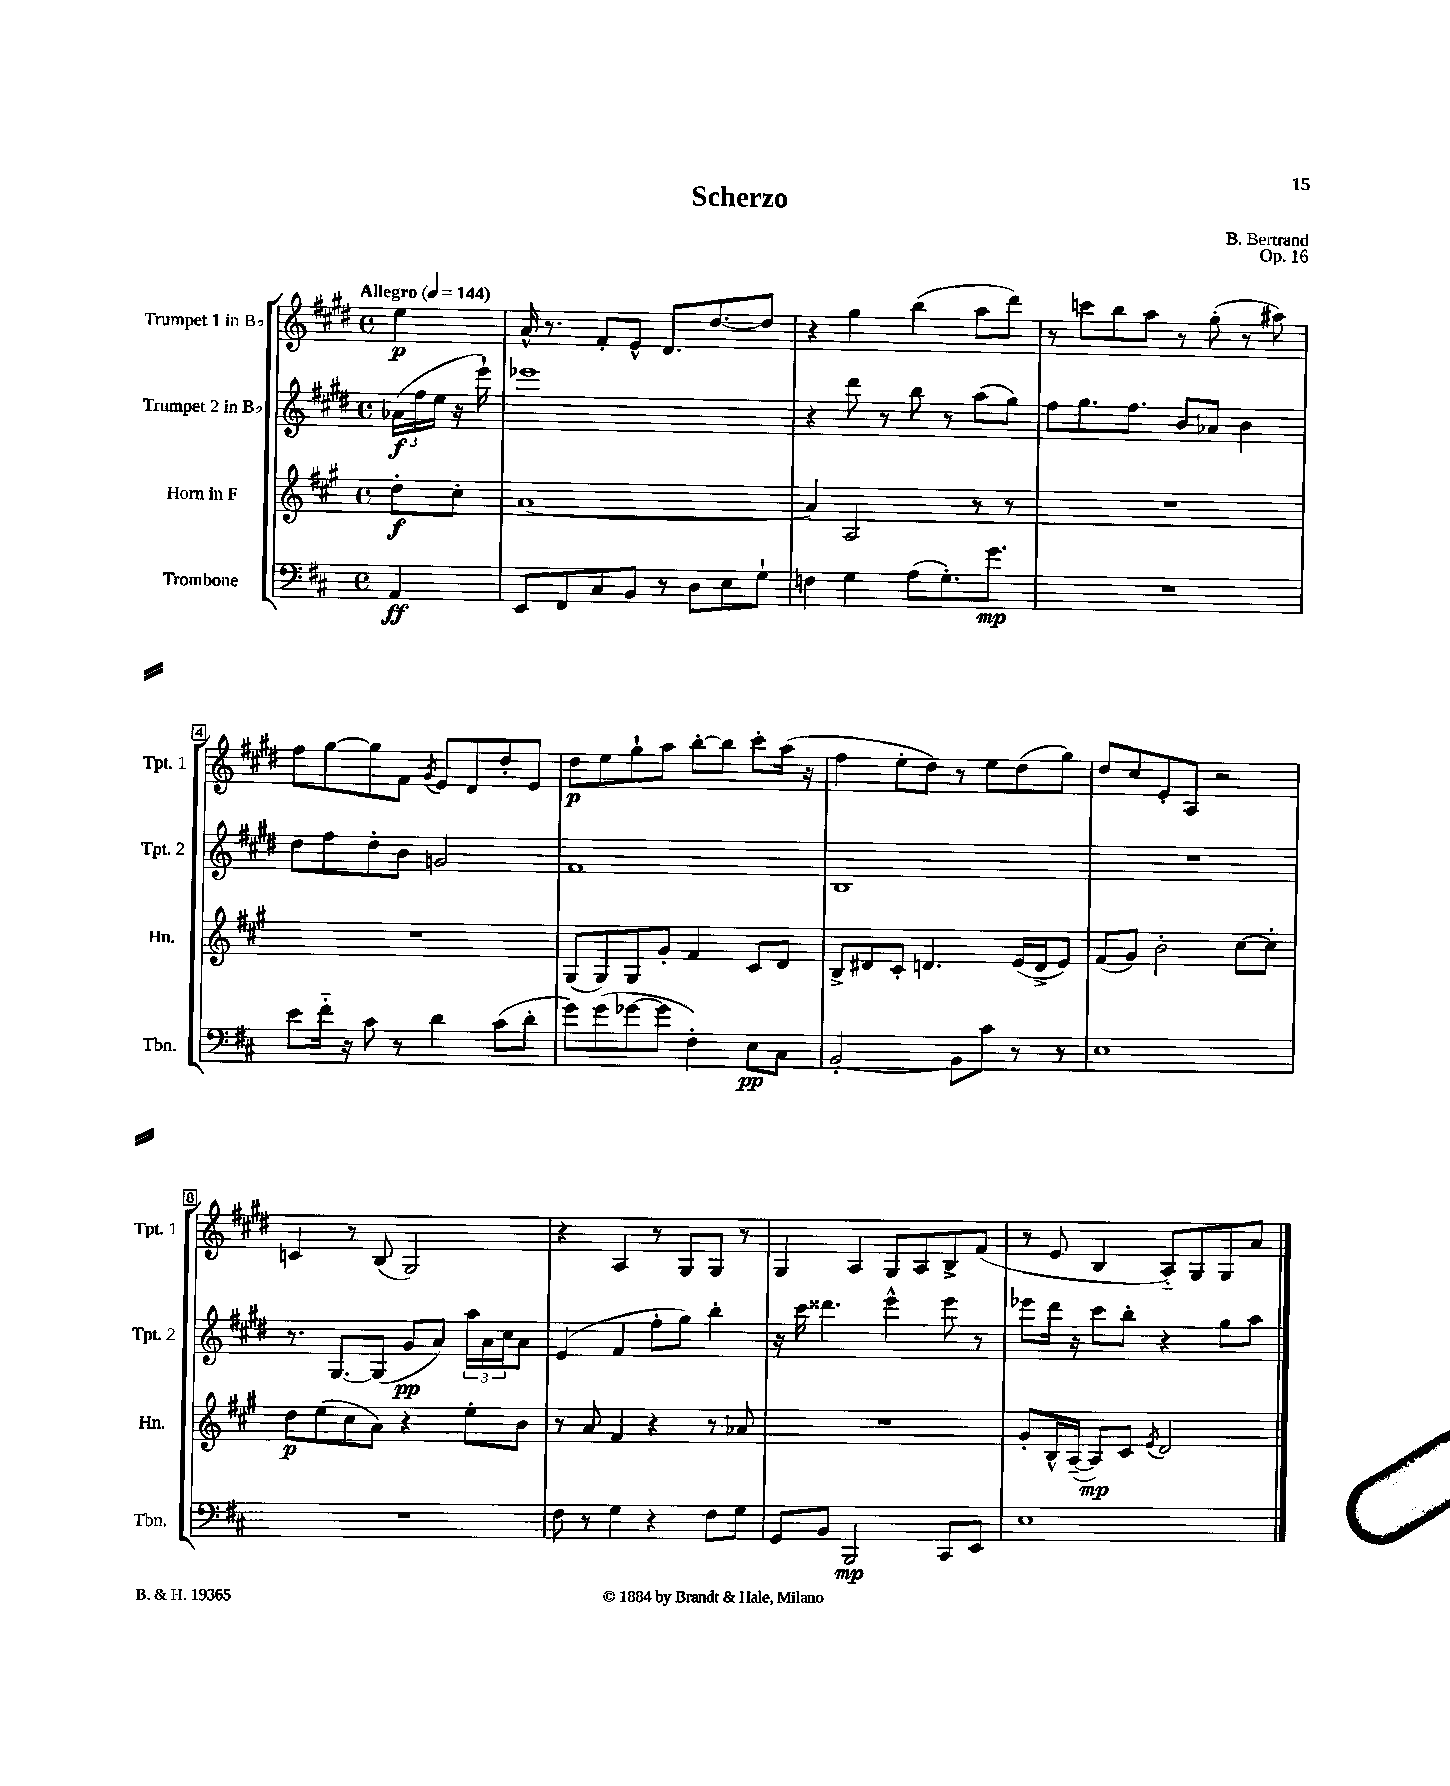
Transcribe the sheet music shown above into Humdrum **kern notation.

**kern	**dynam	**kern	**dynam	**kern	**dynam	**kern	**dynam
*part4	*part4	*part3	*part3	*part2	*part2	*part1	*part1
*staff4	*staff4	*staff3	*staff3	*staff2	*staff2	*staff1	*staff1
*I"Trombone	*	*I"Horn in F	*	*I"Trumpet 2 in B♭	*	*I"Trumpet 1 in B♭	*
*I'Tbn.	*	*I'Hn.	*	*I'Tpt. 2	*	*I'Tpt. 1	*
*clefF4	*	*clefG2	*	*clefG2	*	*clefG2	*
*k[f#c#]	*	*k[f#c#g#]	*	*k[f#c#g#d#]	*	*k[f#c#g#d#]	*
*M4/4	*	*M4/4	*	*M4/4	*	*M4/4	*
*met(c)	*	*met(c)	*	*met(c)	*	*met(c)	*
*MM144	*	*MM144	*	*MM144	*	*MM144	*
=	=	=	=	=	=	=	=
!	!	!	!	!	!	!LO:TX:a:B:t=Allegro	!
4AA/	ff	8dd'\L	f	(24a-X\LL	f	4ee\	p
.	.	.	.	24ff#\	.	.	.
.	.	.	.	24ee\JJ	.	.	.
.	.	8cc#'\J	.	16r	.	.	.
.	.	.	.	16eee`\)	.	.	.
=1	=1	=1	=1	=1	=1	=1	=1
8EE/L	.	[1a	.	1eee-X	.	16a^^/	.
.	.	.	.	.	.	8.r	.
8FF#/	.	.	.	.	.	.	.
8C#/	.	.	.	.	.	8f#'/L	.
8BB/J	.	.	.	.	.	8e^^/J	.
8r	.	.	.	.	.	8.d#/L	.
8D\L	.	.	.	.	.	.	.
.	.	.	.	.	.	[8.dd#/	.
8E\	.	.	.	.	.	.	.
8G`\J	.	.	.	.	.	8dd#/J]	.
=2	=2	=2	=2	=2	=2	=2	=2
4Fn\	.	4a/]	.	4r	.	4r	.
4G\	.	2A/	.	8ddd#\	.	4gg#\	.
.	.	.	.	8r	.	.	.
(8A\L	.	.	.	8bb\	.	(4bb\	.
8.G'\)	.	.	.	8r	.	.	.
.	.	8r	.	(8aa\L	.	8aa\L	.
8.g\J	mp	.	.	.	.	.	.
.	.	8r	.	8gg#\J)	.	8ddd#\J)	.
=3	=3	=3	=3	=3	=3	=3	=3
1r	.	1r	.	8ff#\L	.	8r	.
.	.	.	.	8.gg#\	.	8cccn\L	.
.	.	.	.	.	.	8bb\	.
.	.	.	.	8.ff#\J	.	.	.
.	.	.	.	.	.	8aa\J	.
.	.	.	.	8b/L	.	8r	.
.	.	.	.	8a-X/J	.	(8gg#'\	.
.	.	.	.	4b\	.	8r	.
.	.	.	.	.	.	8aa#X\)	.
!!LO:LB:g=z
=4	=4	=4	=4	=4	=4	=4	=4
8e\L	.	1r	.	8dd#\L	.	8ff#\L	.
16f#\Jk	.	.	.	8ff#\	.	[8gg#\	.
16r	.	.	.	.	.	.	.
8c#\	.	.	.	8dd#'\	.	8gg#\]	.
8r	.	.	.	8b\J	.	8f#\J	.
.	.	.	.	.	.	8qg#/	.
4d\	.	.	.	2gn/	.	8e/L	.
.	.	.	.	.	.	8d#/	.
(8c#\L	.	.	.	.	.	8dd#'/	.
8d'\J	.	.	.	.	.	8e/J	.
=5	=5	=5	=5	=5	=5	=5	=5
8g\L)	.	(8G#/L	.	1f#	.	8dd#\L	p
(8g\	.	8G#/)	.	.	.	8ee\	.
[8g-X\	.	8G#/	.	.	.	8gg#`\	.
8g-\J]	.	8g#'/J	.	.	.	8aa\J	.
4F#'\)	.	4f#/	.	.	.	[8bb'\L	.
.	.	.	.	.	.	8bb\J]	.
8E\L	pp	8c#/L	.	.	.	8ccc#'\L	.
8C#\J	.	8d/J	.	.	.	(16aa\Jk	.
.	.	.	.	.	.	16r	.
=6	=6	=6	=6	=6	=6	=6	=6
[2BB'/	.	8B^/L	.	1B	.	4ff#\	.
.	.	8d#X/	.	.	.	.	.
.	.	8c#'/J	.	.	.	8ee'\L	.
.	.	4.dn/	.	.	.	8dd#\J)	.
8BB\L]	.	.	.	.	.	8r	.
8c#\J	.	.	.	.	.	8ee\L	.
8r	.	(16e/LL	.	.	.	(8dd#\	.
.	.	16d^/J	.	.	.	.	.
8r	.	8e/J)	.	.	.	8gg#\J)	.
=7	=7	=7	=7	=7	=7	=7	=7
1E	.	(8f#/L	.	1r	.	8dd#/L	.
.	.	8g#/J)	.	.	.	8cc#/	.
.	.	2b'\	.	.	.	8e'/	.
.	.	.	.	.	.	8A/J	.
.	.	.	.	.	.	2r	.
.	.	[8cc#\L	.	.	.	.	.
.	.	8cc#'\J]	.	.	.	.	.
!!LO:LB:g=z
=8	=8	=8	=8	=8	=8	=8	=8
1r	.	8dd\L	p	8.r	.	4cn/	.
.	.	(8ee\	.	.	.	.	.
.	.	.	.	[8.G#/L	.	.	.
.	.	8cc#\	.	.	.	8r	.
.	.	8a\J)	.	(8G#/J]	.	(8B/	.
.	.	4r	.	8g#/L	pp	2G#/)	.
.	.	.	.	8a/J)	.	.	.
.	.	8ee'\L	.	24aa\LL	.	.	.
.	.	.	.	24a\	.	.	.
.	.	.	.	24cc#\J	.	.	.
.	.	8b\J	.	8a\J	.	.	.
=9	=9	=9	=9	=9	=9	=9	=9
8F#\	.	8r	.	(4e/	.	4r	.
8r	.	8a/	.	.	.	.	.
4G\	.	4f#/	.	4f#/	.	4A/	.
4r	.	4r	.	8ff#'\L	.	8r	.
.	.	.	.	8gg#\J)	.	8G#/L	.
8F#\L	.	8r	.	4bb'\	.	8G#/J	.
8G\J	.	8a-X/	.	.	.	8r	.
=10	=10	=10	=10	=10	=10	=10	=10
8GG/L	.	1r	.	16r	.	4G#/	.
.	.	.	.	16ccc#\	.	.	.
8BB/J	.	.	.	4.ddd##X\	.	.	.
2BBB/	mp	.	.	.	.	4A/	.
.	.	.	.	4eee^^\	.	8G#/L	.
.	.	.	.	.	.	8A/	.
8CC#/L	.	.	.	8eee\	.	8B^/	.
8EE/J	.	.	.	8r	.	(8f#/J	.
=11	=11	=11	=11	=11	=11	=11	=11
1E	.	8g#'/L	.	8eee-X\L	.	8r	.
.	.	16B^^/L	.	16ddd#\Jk	.	8e/	.
.	.	([16A~/JJ	.	16r	.	.	.
.	.	8A/L])	mp	8ccc#\L	.	4B/	.
.	.	8c#/J	.	8bb'\J	.	.	.
.	.	8qe/	.	.	.	.	.
.	.	2d/	.	4r	.	8A/L)	.
.	.	.	.	.	.	8G#/	.
.	.	.	.	8gg#\L	.	8G#/	.
.	.	.	.	8aa\J	.	8a/J	.
==	==	==	==	==	==	==	==
*-	*-	*-	*-	*-	*-	*-	*-
